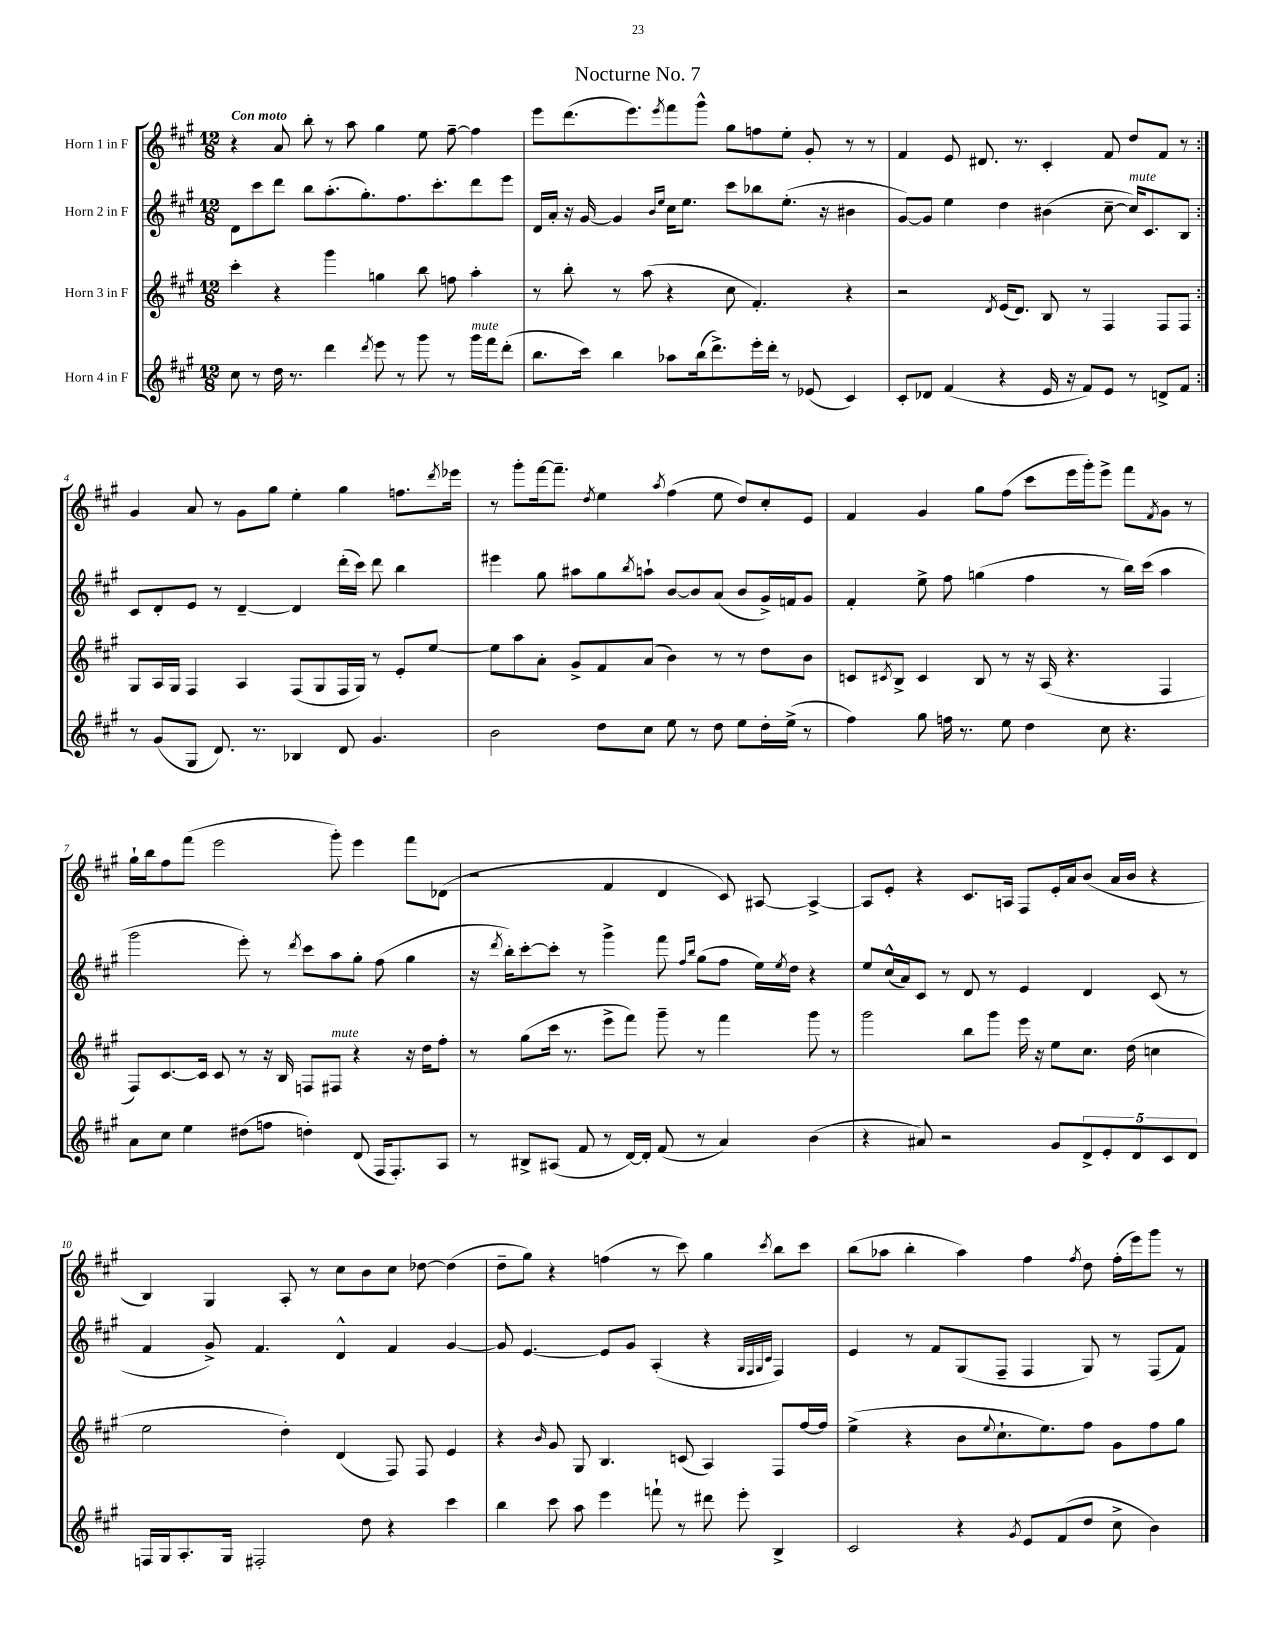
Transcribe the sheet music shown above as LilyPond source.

\header { title = "Nocturne No. 7" }
<<
\new StaffGroup <<
\new Staff = "s0" \with { instrumentName = "Horn 1 in F" } {
    \clef treble \key a \major \numericTimeSignature \time 12/8 \tempo "Con moto"
    \repeat volta 2 { r4 a'8 b''8-. r8 a''8 gis''4 e''8 fis''8~-- fis''4 |
    e'''8 d'''8.( e'''8.) \acciaccatura { e'''8 } fis'''8 gis'''8-^ gis''8 f''8 e''8-. gis'8-. r8 r8 |
    fis'4 e'8 dis'8. r8. cis'4-. fis'8 d''8 fis'8 r8 | }
    gis'4 a'8 r8 gis'8 gis''8 e''4-. gis''4 f''8. \acciaccatura { d'''8 } ees'''16 |
    r8 gis'''8-. fis'''16~ fis'''8.-- \acciaccatura { d''8 } e''4 \acciaccatura { a''8 } fis''4( e''8 d''8) cis''8-. e'8 |
    fis'4 gis'4 gis''8 fis''8( cis'''8 e'''16 gis'''16-.) e'''8-> fis'''8 \acciaccatura { fis'8 } gis'8 r8 |
    gis''16-! b''16 fis''8 fis'''8( e'''2 gis'''8-.) e'''4 fis'''8 des'8( |
    r2 fis'4 d'4 cis'8) ais8~ ais4~-> |
    ais8 e'8-. r4 cis'8. a16 fis8 e'16-. a'16 b'8( a'16 b'16 r4 |
    b4) gis4 a8-. r8 cis''8 b'8 cis''8 des''8~ des''4( |
    d''8-- gis''8) r4 f''4( r8 cis'''8) gis''4 \acciaccatura { cis'''8 } b''8 cis'''8 |
    b''8( aes''8 b''4-. aes''4) fis''4 \acciaccatura { fis''8 } d''8 fis''16-.( e'''16) gis'''8 r8 \bar "|." |
}
\new Staff = "s1" \with { instrumentName = "Horn 2 in F" } {
    \clef treble \key a \major \numericTimeSignature \time 12/8
    \repeat volta 2 { d'8 cis'''8 d'''8 b''8 a''8.-.( gis''8.-.) fis''8. cis'''8.-. d'''8 e'''8 |
    d'16 a'16-. r16 gis'16~ gis'4 \grace { b'16 e''16 } cis''16 e''8. cis'''8 bes''8 e''8.-.( r16 bis'4 |
    gis'8~) gis'8 e''4 d''4 bis'4( cis''8~-- cis''16^\markup { \italic "mute" }) cis'8. b8 | }
    cis'8 d'8-. e'8 r8 d'4~-- d'4 d'''16-.( cis'''16) d'''8 b''4 |
    eis'''4 gis''8 ais''8 gis''8 \acciaccatura { b''8 } a''8-! b'8~ b'8 a'8( b'8 gis'16->) f'16 gis'8 |
    fis'4-. e''8-> fis''8 g''4( fis''4 r8 b''16) cis'''16( a''4 |
    gis'''2 e'''8-.) r8 \acciaccatura { d'''8 } cis'''8 a''8 gis''8-. fis''8( gis''4 |
    r16 \acciaccatura { d'''8 } b''16-.) cis'''8~-. cis'''8-. r8 gis'''4-> fis'''8 \grace { fis''16 b''16 } gis''8( fis''8 e''16) \acciaccatura { e''8 } d''16 r4 |
    e''8 cis''16-^( a'16) cis'8 r8 d'8 r8 e'4 d'4 cis'8( r8 |
    fis'4 gis'8->) fis'4. d'4-^ fis'4 gis'4~ |
    gis'8 e'4.~ e'8 gis'8 a4-.( r4 \grace { gis32 fis32 gis32 cis'32 } fis4) |
    e'4 r8 fis'8 gis8( fis8-- fis4 gis8) r8 fis8( fis'8) \bar "|." |
}
\new Staff = "s2" \with { instrumentName = "Horn 3 in F" } {
    \clef treble \key a \major \numericTimeSignature \time 12/8
    \repeat volta 2 { cis'''4-. r4 gis'''4 g''4 b''8 f''8 a''4-. |
    r8 b''8-. r8 a''8( r4 cis''8 fis'4.-.) r4 |
    r2 \acciaccatura { d'8 } e'16( d'8.) b8 r8 fis4 fis8 fis8 | }
    gis8 a16 gis16 fis4 a4 fis8( gis8 fis16 gis16) r8 e'8-. e''8~ |
    e''8 a''8 a'8-. gis'8-> fis'8 a'8( b'4) r8 r8 d''8 b'8 |
    c'8 \acciaccatura { cis'8 } b8-> cis'4 b8 r8 r16 a16( r4. fis4 |
    fis8) cis'8.~ cis'16 cis'8 r8 r16 b16 f8 fis8^\markup { \italic "mute" } r4 r16 d''16 fis''8-. |
    r8 gis''8( cis'''16 r8. e'''8-> fis'''8) gis'''8-- r8 fis'''4 gis'''8 r8 |
    gis'''2 b''8 gis'''8 e'''16 r16 e''8 cis''8. d''16( c''4 |
    e''2 d''4-.) d'4( fis8) fis8 e'4 |
    r4 \grace { b'16 } gis'8 gis8 b4. c'8( a4) fis8 fis''16~ fis''16 |
    e''4->( r4 b'8 \appoggiatura { e''8 } cis''8.-! e''8.) fis''8 gis'8 fis''8 gis''8 \bar "|." |
}
\new Staff = "s3" \with { instrumentName = "Horn 4 in F" } {
    \clef treble \key a \major \numericTimeSignature \time 12/8
    \repeat volta 2 { cis''8 r8 d''16 r8. d'''4 \acciaccatura { d'''8 } e'''8 r8 gis'''8 r8 gis'''16^\markup { \italic "mute" } fis'''16 d'''8-.( |
    b''8. cis'''16) b''4 aes''8 b''16( d'''8.->) e'''16-. d'''16-. r8 ees'8( cis'4) |
    cis'8-. des'8 fis'4( r4 e'16 r16 fis'8) e'8 r8 d'8-> fis'8 | }
    r8 gis'8( gis8 d'8.) r8. bes4 d'8 gis'4. |
    b'2 d''8 cis''8 e''8 r8 d''8 e''8 d''16-. e''16->( r8 |
    fis''4) gis''8 f''16 r8. e''8 d''4 cis''8 r4. |
    a'8 cis''8 e''4 dis''8( f''8 d''4-.) d'8( fis16 fis8.-.) a8 |
    r8 bis8-> ais8( fis'8 r8 d'16~) d'16-. fis'8( r8 a'4) b'4( |
    r4 ais'8) r2 gis'8 \tuplet 5/4 { d'8-> e'8-. d'8 cis'8 d'8 } |
    f16 gis16 a8.-. gis16 fis2-. d''8 r4 cis'''4 |
    b''4 cis'''8 a''8 e'''4 f'''8-! r8 dis'''8 e'''8-. b4-> |
    cis'2 r4 \acciaccatura { gis'8 } e'8 fis'8( d''8 cis''8-> b'4) \bar "|." |
}
>>
>>
